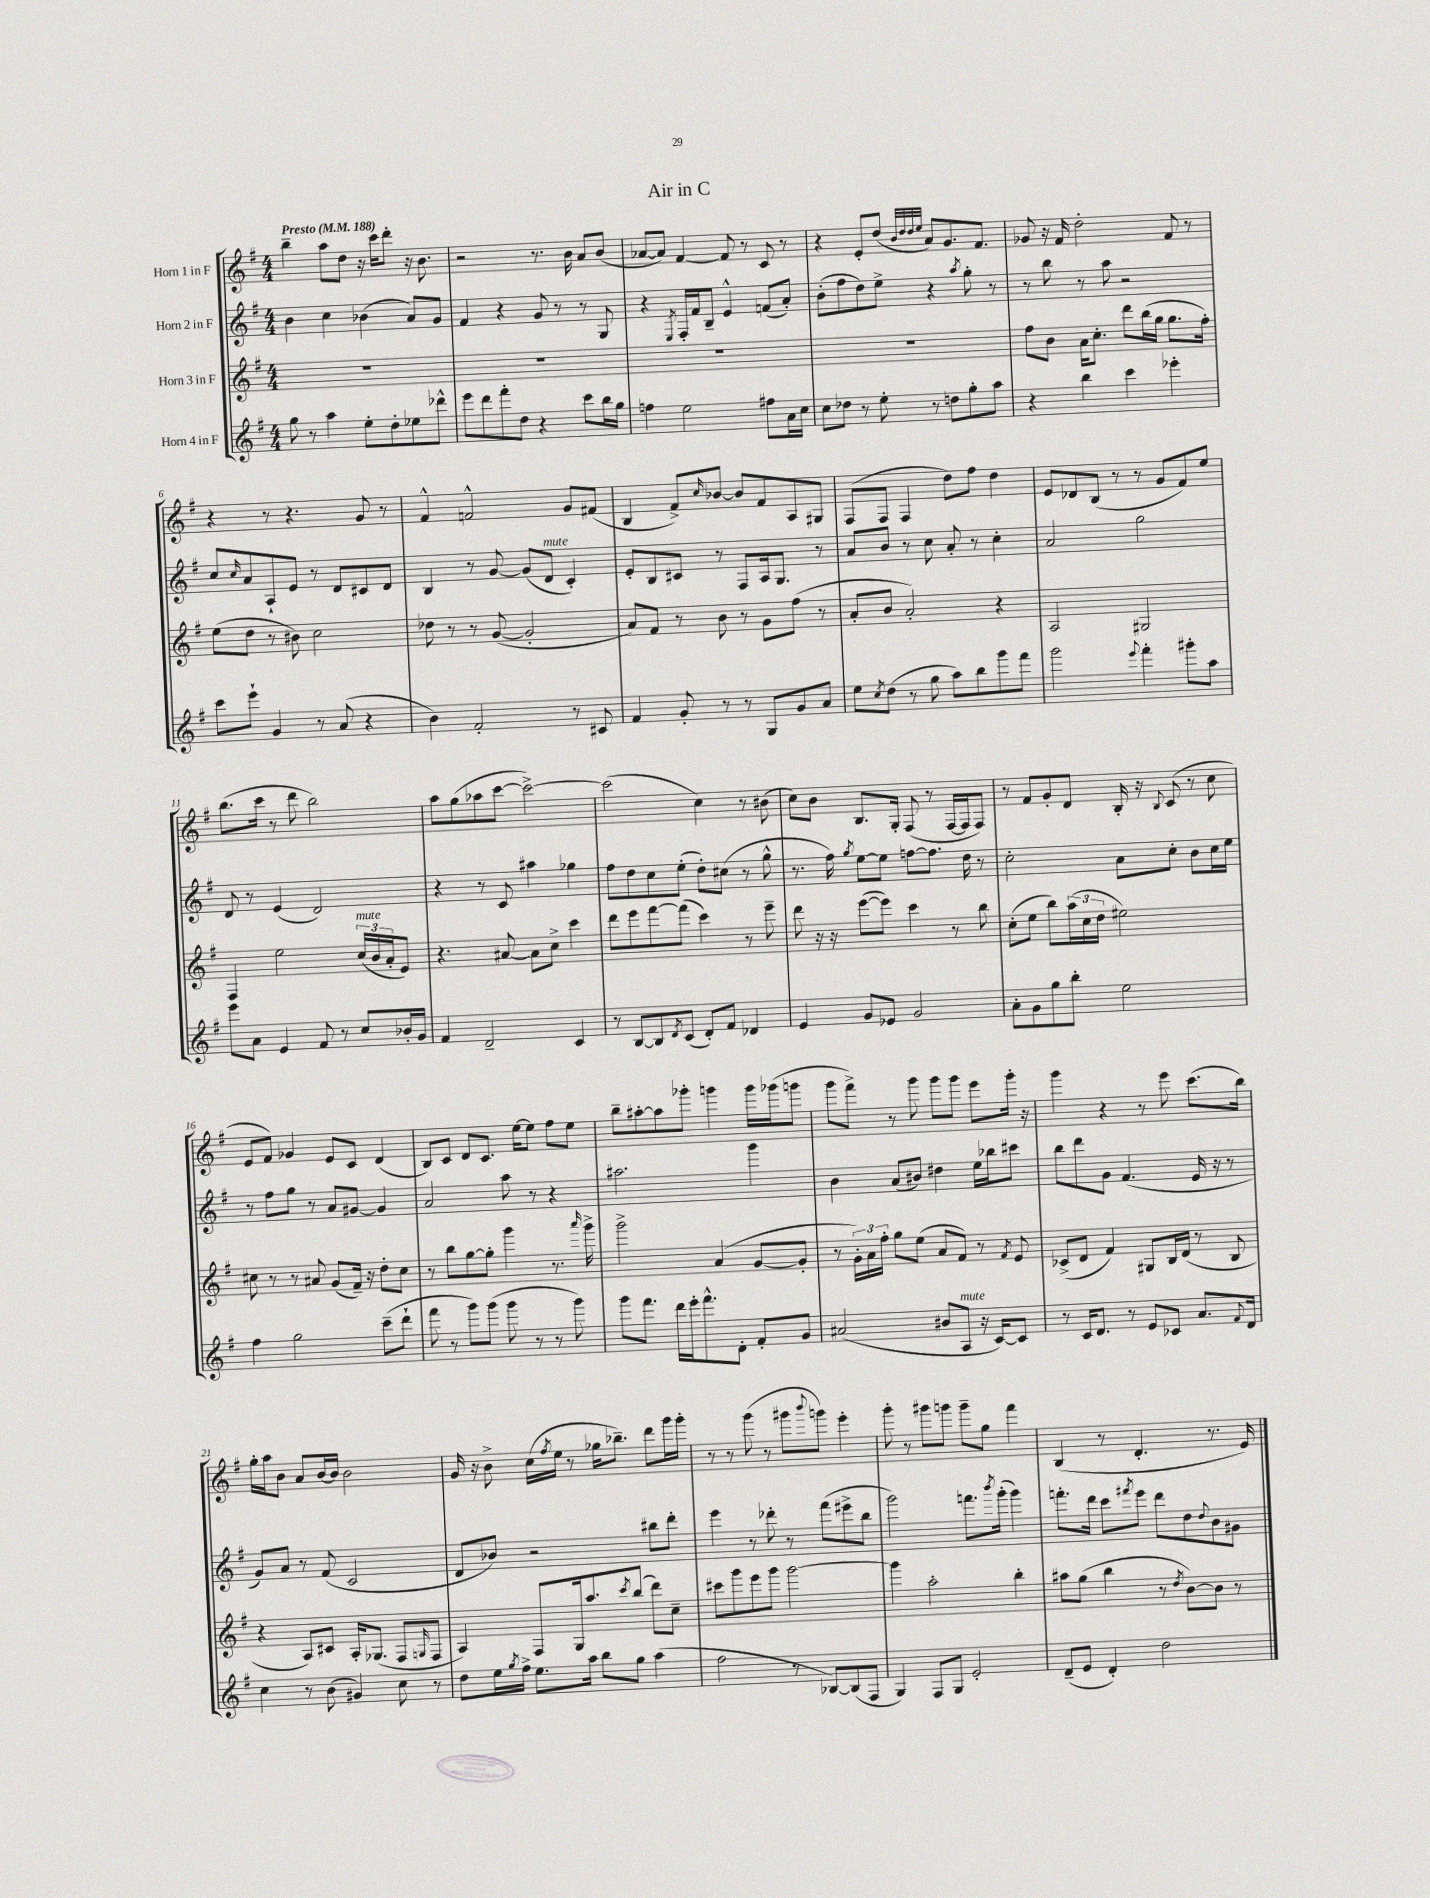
\header { title = "Air in C" }
<<
\new StaffGroup <<
\new Staff = "s0" \with { instrumentName = "Horn 1 in F" } {
    \clef treble \key g \major \numericTimeSignature \time 4/4 \tempo "Presto" 4 = 188
    b''4-- a''8 d''8 r16 c'''16 d'''8-. r16 b'8. |
    r2 r8. b'16 a'8 b'8( |
    aes'8~ aes'8) fis'4~ fis'8 r8 c'8 r8 |
    r4 e'8-. d''8( \grace { b'32 d''32 d''32 e''32 } a'8) g'8. fis'8. |
    ges'8 r16 fis'16 d''2-. fis'8 r8 |
    r4 r8 r4. g'8 r8 |
    fis'4-^ f'2-^ g'8 fis'8( |
    b4 fis'8->) \grace { c''16 } bes'8~ bes'8 fis'8 a8 gis8 |
    fis8( fis8 fis4 d''8) fis''8 d''4 |
    e'8 des'8 b8( r8 r8 g'8 fis'8) e''8 |
    b''8.( c'''16 r8 d'''8 b''2) |
    a''8 g''8( aes''8 c'''8~ c'''2~->) |
    c'''2( c''4) r8 bis'8( |
    c''8) b'8 b8. g16-. fis8( r8 fis16~ fis16 fis8) |
    r8 fis'8 g'8-. d'8 b16-. r16 \appoggiatura { b8 } c'8( r8 c''8 |
    e'8 fis'8) ges'4 e'8 c'8 d'4( |
    b8) c'8 d'8 c'8. e''16~ e''8 fis''8 e''8 |
    b''8-- ais''8~-. ais''8 ges'''8-. g'''4 g'''16 ges'''16( g'''8 |
    g'''8 fis'''8->) r8 g'''8 g'''8 g'''8 e'''8 g'''16-. r16 |
    g'''4 r4 r8 e'''8 c'''8.( b''16) |
    g''16-. a''16 b'8 a'8 b'16~ b'16 b'2 |
    g'16 r16 b'8-> c''16( \acciaccatura { fis''8 } e''16 r8 ges''16 bes''8.--) d'''8 g'''16 g'''16-. |
    r8 r8 g'''8( r8 gis'''8 \appoggiatura { b'''8 } g'''8) e'''4-. |
    g'''8-. r8 gis'''8 g'''8 g'''8-- g''8 fis'''4 |
    b4( r8 d'4.-. r8. e'16) \bar "|." |
}
\new Staff = "s1" \with { instrumentName = "Horn 2 in F" } {
    \clef treble \key g \major \numericTimeSignature \time 4/4
    b'4 c''4 bes'4( a'8) g'8 |
    fis'4 r4 g'8 r8 r8 g8 |
    r4 \acciaccatura { e8 } fis16-. fis'16 b8-- e'4-^ f'8( a'8-.) |
    b'8-.( fis''8 d''8) e''8-> r4 \acciaccatura { a''8 } g''8-. r8 |
    r8 b''8 r8 a''8 r2 |
    c''8 \grace { c''16 } a'8 a8-! e'8 r8 d'8 cis'8 d'8 |
    b4 r8 g'8~ g'8( d'8^\markup { \italic "mute" } c'4-.) |
    e'8-. b8 cis'8 r8 fis8 a16 g8. r8 |
    a'8 b'8 r8 c''8 a'8-. r8 c''4-. |
    a'2 g''2 |
    d'8 r8 e'4( d'2) |
    r4 r8 c'8 ais''4 ges''4 |
    fis''8 d''8 c''8 e''8-.( d''8-.) cis''8( r8 g''8-^ |
    r8. fis''16) \acciaccatura { g''8 } e''8~ e''8 f''8~ f''8. d''16 r8 |
    c''2-. a'8 c''8-. b'8 c''16 e''16 |
    r8 fis''8 g''8 r8 a'8 gis'8~ gis'4 |
    a'2 a''8 r8 r4 |
    ais''2. g'''4 |
    b'4 a'8( bis'8) dis''4 e''16 bes''16 cis'''8 |
    b''8 d'''8 g'8 fis'4.( e'16 r16 r8 |
    g'8) a'8 r8 fis'8( c'2 |
    d'8 bes'8) r2 bis''8 d'''8-. |
    e'''4 r8 des'''8-. r8 fis'''8( eis'''8-> b''8 |
    g'''2) f'''8. \acciaccatura { b'''8 } g'''16-.( g'''4) |
    f'''8.-. d'''16 c'''8 \acciaccatura { fis'''8 } e'''8 d'''8 d''8 \appoggiatura { d''8 } b'8 gis'8 \bar "|." |
}
\new Staff = "s2" \with { instrumentName = "Horn 3 in F" } {
    \clef treble \key g \major \numericTimeSignature \time 4/4
    R1 |
    R1 |
    R1 |
    R1 |
    fis''8 b'8 a'16 c''8.-. d'''8 b''16( g''16 g''8. fis''16-.) |
    e''8( d''8 r8 bis'8) c''2 |
    des''8 r8 r8 g'8~( g'2-. |
    a'8) fis'8 r8 b'8 r8 g'8 fis''8( r8 |
    a'8-. b'8 a'2-.) r4 |
    a2 gis2 |
    fis4 e''2 \tuplet 3/2 { c''16^\markup { \italic "mute" }( b'16 a'16-. } e'8) |
    r4. ais'8~ ais'8 c''8-> c'''4 |
    d'''8 e'''8 fis'''8~ fis'''8( c'''4) r8 e'''8-- |
    d'''8 r16 r16 e'''8~( e'''8) c'''4 r8 b''8 |
    c''8-.( e''8 b''8) \tuplet 3/2 { a''16( c''16 d''16 } eis''2) |
    cis''8 r8 r8 ais'8 g'8( fis'16--) r16 d''8-. cis''8 |
    r8 b''8 g''8~ g''8-. g'''4 r8. \grace { a'''16 } g'''16-> |
    g'''2-> a'4( g'8~ g'8-. |
    r8 \tuplet 3/2 { g'16-.) a'16 fis''16-. } g''8 e''8( a'8 fis'8) r8 \acciaccatura { fis'8 } e'8 |
    ces'8->( d'8 fis'4) gis8 b16 d'16( r8 b8 |
    r4 a8) cis'8 a16-. ges8.( fis8 \grace { g16 } fis8 |
    a4) fis8 g16 a''8. \acciaccatura { c'''8 } b''8( d'''8) c''8-- |
    cis'''8 g'''8 e'''8 g'''8 g'''2~ |
    g'''4 a''2-. b''4-. |
    ais''8 g''8( b''4 r8 \acciaccatura { d''8 } b'8~) b'8 r8 \bar "|." |
}
\new Staff = "s3" \with { instrumentName = "Horn 4 in F" } {
    \clef treble \key g \major \numericTimeSignature \time 4/4
    g''8 r8 a''4 e''8-. d''8-. ees''8 des'''8-^ |
    e'''8 d'''8 fis'''8-. d''8 r4 c'''8 b''16 g''16 |
    f''4 e''2 fis''8 a'16 c''16 |
    c''8 des''8 r8 e''8-. r8 d''8 g''8-. a''8 |
    r4 b''4 c'''4 ees'''4-. |
    c'''8 e'''8-! g'4 r8 a'8( r4 |
    b'4) fis'2-. r8 cis'8 |
    fis'4 g'8-. r8 r8 g8 g'8 a'8 |
    e''8 \acciaccatura { c''8 } d''8( r8 g''8 a''8) b''8 g'''8 fis'''8 |
    g'''2 \appoggiatura { e'''8 } fis'''4-. gis'''8-. a''8 |
    e'''8 a'8 e'4 fis'8 r8 c''8 bes'16-. g'16 |
    fis'4 d'2-- c'4 |
    r8 b8~ b8 \acciaccatura { d'8 } c'8( d'8-.) fis'8 des'4 |
    e'4 g'8 ees'8 g'2 |
    a'8-. g'8 g''8 b''8-. e''2 |
    fis''4 g''2 c'''8--( d'''8-! |
    fis'''8 r8 g'''8) g'''8( g'''8 r8 r8 g'''8) |
    g'''8 fis'''8. d'''16 e'''16-. fis'''8.-^ d'8-. fis'8-. g'8 |
    ais'2( bis'8 a8^\markup { \italic "mute" } r16 c'16~) c'8 |
    r8 c'16 d'8. r8 e'8 ces'8 a'8. \appoggiatura { fis'8 } d'16 |
    c''4 r8 b'8( gis'4) c''8 r8 |
    d''8 e''16 \acciaccatura { g''8 } fis''16-> e''8. a''16 b''8 g''8 a''4( |
    fis''2 r8 bes8~) bes8( fis8 |
    g4) fis8 g8 e'2-. |
    d'8--( e'8 d'4-.) d''2 \bar "|." |
}
>>
>>
